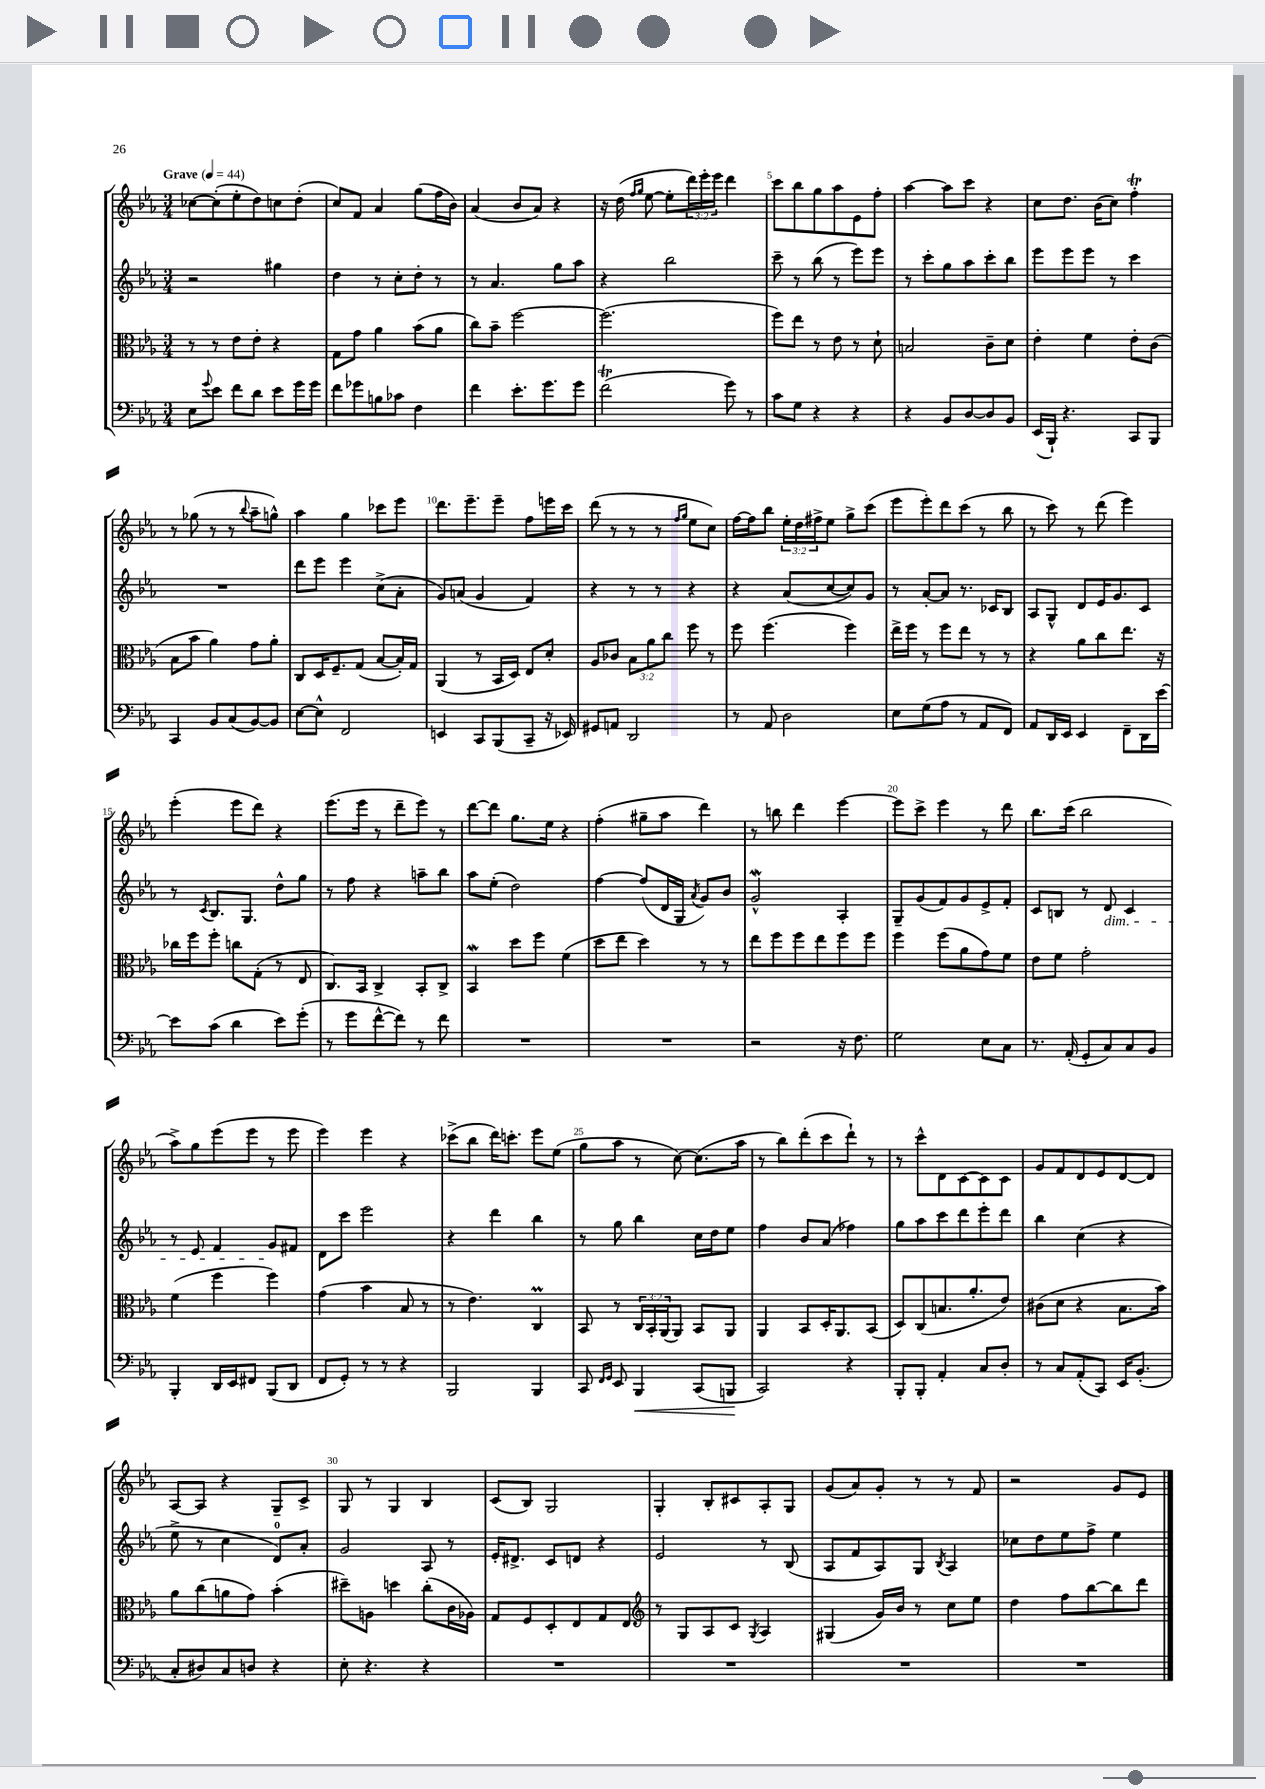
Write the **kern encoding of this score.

**kern	**kern	**kern	**kern
*staff4	*staff3	*staff2	*staff1
*clefF4	*clefC3	*clefG2	*clefG2
*k[b-e-a-]	*k[b-e-a-]	*k[b-e-a-]	*k[b-e-a-]
*M3/4	*M3/4	*M3/4	*M3/4
*MM44	*MM44	*MM44	*MM44
8E-\L	8r	2r	[8cc-\L
8qqg/	.	.	.
8e-\J	8r	.	(8cc-'\]
8f\L	8e-\L	.	8ee-'\
8d\J	8e-'\J	.	8dd\)
8e-\L	4r	4gg#\	8cc\
16g\L	.	.	(8dd'\J
16g\JJ	.	.	.
=	=	=	=
8f\L	8G\L	4dd\	8cc/L)
8g-\	8g\J	.	8f/J
8B\	4a-\	8r	4a-/
8c-\J	.	8cc'\L	.
4F\	(8b-\L	8dd'\J	(8gg\L
.	8a-\J	8r	16ff\L
.	.	.	16b-\JJ)
=	=	=	=
4f\	8cc\L)	8r	(4a-/
.	8b-~\J	4.a-/	.
8.e-'\L	[2ff\	.	8b-/L
.	.	.	8a-/J)
8.g\	.	.	.
.	.	8gg\L	4r
8g\J	.	8aa-\J	.
=	=	=	=
(2f\	(2.ff\]	4r	16r
.	.	.	(16dd\
.	.	.	16qqff/LL
.	.	.	16qqgg/JJ
.	.	.	[8ee-\
.	.	2bb-\	8ee-'\]L
.	.	.	24ddd\L)
.	.	.	24eee-'\
.	.	.	24eee-\JJ
8g\)	.	.	4ddd\
8r	.	.	.
=	=	=	=
8c\L	8ff\L)	8ccc~\	8ccc\L
8G\J	8ee-\J	8r	8bb-\
4r	8r	(8bb-\	8gg\
.	8e-\	8r	8aa-\
4r	8r	8eee-\L)	8e-\
.	8d`\	8eee-\J	8ff'\J
=	=	=	=
4r	2B/	8r	[4aa-\
.	.	8ccc'\L	.
8BB-/L	.	8gg\	8aa-\]L
[8D/	.	8aa-\	8ccc\J
8D/]	8c~\L	8ccc'\	4r
8BB-/J	8d\J	8bb-\J	.
=	=	=	=
(16EE-/LL	4e-'\	8eee-\L	8cc\L
16BBB-`/JJ)	.	.	.
4.r	.	8eee-\	8.dd\J
.	4f\	8eee-\J	.
.	.	.	(16b-\LK
.	.	8r	8cc\J)
8CC/L	8e-'\L	4ccc\	4ff'\
8BBB-/J	(8c\J	.	.
=	=	=	=
4CC/	8B-\L	2.r	8r
.	8b-\J	.	(8gg-\
8BB-/L	4a-\)	.	8r
(8C/	.	.	8r
.	.	.	8qqbb-/
[8BB-/)	8g\L	.	8aa-~\L
8BB-/]J	8a-'\J	.	8gg^^\J)
=	=	=	=
[8E-\L	8C/L	8ddd\L	4aa-\
8E-^^\]J	16D/K	8eee-\J	.
.	8.F~/	.	.
2FF/	.	4eee-\	4gg\
.	(8G/J	.	.
.	[8B-/L	(8cc^\L	8ccc-\L
.	16B-'/]L)	8a-'\J	8eee-\J
.	16G/JJ	.	.
=	=	=	=
4EE/	(4AA-/	8g/L)	8.ddd\L
.	.	(8a/J	.
.	.	.	8.eee-~\
8CC/L	8r	4g/	.
(8BBB-/	16BB-/LL	.	8eee-~\J
.	16D/JJ)	.	.
8CC~/J	8E-/L	4f/)	8ff\L
16r	8d'/J	.	16eee\L
16EE-/)	.	.	16ccc\JJ
=	=	=	=
8GG#/L	8A-/L	4r	(8ddd\
8AA/J	8c-/J	.	8r
2DD/	12B-\L	8r	8r
.	12a-\	.	.
.	.	8r	8r
.	12cc\J	.	.
.	.	.	16qqff/LL
.	.	.	16qqgg/JJ
.	8ff\	4r	8ee-\L
.	8r	.	8cc\J)
=	=	=	=
8r	8ff\	4r	[16ff\LL
.	.	.	16ff\]J
8AA-/	(4.ff\	.	8bb-\J
2D\	.	(8a-/L	24ee-'\LL
.	.	.	24dd\
.	.	.	24ff#^\J
.	.	[8cc/	8ee-\J
.	4ff\)	8cc/])	8gg^\L
.	.	8g/J	(8ccc\J
=	=	=	=
8E-\L	16ee-^\LL	8r	8eee-\L
.	16ff\JJ	.	.
(8G\	8r	[8a-'/L	8eee-'\)
8A-\J	8ff\L	8a-/]J	8ddd\
8r	8ee-\J	8.r	(8ccc\J
8AA-/L	8r	.	8r
.	.	16c-/LK	.
8FF/J)	8r	8B-/J	8bb-\
=	=	=	=
8AA-/L	4r	8A-/L	8r
16DD/L	.	8G^^/J	8ccc\)
16EE-/JJ	.	.	.
4EE-/	8a-\L	8d/L	8r
.	8cc\	16e-/K	(8ddd\
.	.	8.g/	.
8FF~\L	8.ee-\J	.	4eee-\)
16DD\L	.	8c/J	.
[16e-\JJ	16r	.	.
=	=	=	=
8e-\]L	16cc-\LL	8r	(4eee-'\
.	16ff\J	.	.
.	.	8qc/	.
(8c\J	8ff'\J	8.B-/L	.
4d\	8cc\L	.	8eee-\L
.	.	8.G/J	.
.	(8G'\J	.	8ddd\J)
8e-\L)	8r	8dd^^\L	4r
(8g'\J	8E-/	8gg\J	.
=	=	=	=
8r	8.C/L)	8r	(8.eee-\L
8g\L	.	8ff\	.
.	16BB-/Jk	.	16eee-\Jk
[8f^^\	4C^/	4r	8r
8f\]J)	.	.	8ddd~\L
8r	8BB-'/L	8aa~\L	8eee-\J)
8f\	8C^/J	8bb-\J	8r
=	=	=	=
2.r	4BB-/	8aa-\L	[8ddd\L
.	.	(8ee-'\J	8ddd\]J
.	8dd\L	2dd\)	8.gg\L
.	8ff\J	.	.
.	.	.	16ee-\Jk
.	(4f\	.	4r
=	=	=	=
2.r	8dd\L	[4ff\	(4ff'\
.	8ee-\J	.	.
.	4dd\)	(8ff/]L	8gg#~\L
.	.	16d/L	8aa-\J
.	.	16G/JJ	.
.	.	8qa-/	.
.	8r	8g/L)	4ddd\)
.	8r	8b-/J	.
=	=	=	=
2r	8ee-\L	2g^^/	8r
.	8ff\	.	8bb\
.	8ff\	.	4ddd\
.	8ee-\	.	.
16r	8ff\	4A-'/	[4eee-\
8.F\	.	.	.
.	8ff\J	.	.
=	=	=	=
2G\	4ff\	8G~/L	8eee-\]L
.	.	(8g/	8ccc^\J
.	(8ff\L	8f/)	4eee-\
.	8a-\	8g/	.
8E-\L	8g\)	8e-^/	8r
8C\J	8f\J	8f'/J	8ddd\
=	=	=	=
8.r	8e-\L	8c/L	8.bb-\L
.	8f\J	8B/J	.
(16AA-'/	.	.	(16ccc\Jk
8GG'/L	2g'\	8r	2bb-\
8C/)	.	8d/	.
8C/	.	4c/	.
8BB-/J	.	.	.
=	=	=	=
4BBB-'/	(4f\	8r	8aa-^\L)
.	.	8e-/	8gg\
16DD/LL	4ff\	4f/	(8eee-\
16EE-/J	.	.	.
8FF#/J	.	.	8eee-\J
(8BBB-/L	4ff\)	8g/L	8r
8DD/J	.	8f#/J	8eee-\
=	=	=	=
8FF/L	(4g\	8d\L	4eee-\)
8GG'/J)	.	8ccc\J	.
8r	4b-\	2eee-\	4eee-\
8r	.	.	.
4r	8B-/	.	4r
.	8r	.	.
=	=	=	=
2BBB-/	8r	4r	(8ccc-^\L
.	4.e-\)	.	8bb-\J
.	.	4ddd\	16ddd\LK)
.	.	.	8.ccc'\J
4BBB-/	4C/	4bb-\	8eee-\L
.	.	.	(8ee-\J
=	=	=	=
8CC/	8BB-/	8r	8gg\L
16qqFF/LL	.	.	.
16qqGG/JJ	.	.	.
8EE-/	8r	8gg\	8aa-\J
4BBB-/	24C/LL	4bb-\	8r
.	24BB-'/	.	.
.	(24AA-/J	.	.
.	8AA-/J)	.	[8cc\)
(8CC/L	8BB-/L	16cc\LL	(8.cc\]L
.	.	16dd\J	.
8BBB/J	8AA-/J	8ee-\J	.
.	.	.	16aa-\Jk
=	=	=	=
2CC/)	4AA-/	4ff\	8r
.	.	.	8bb-\L)
.	8BB-/L	8b-/L	(8ddd'\
.	16D'/K	(8a-/J	8ccc\
.	8.AA-/	.	.
4r	.	4ff-\)	8ddd`\J)
.	(8BB-/J	.	8r
=	=	=	=
8BBB-'/L	8D/L)	8gg\L	8r
8BBB-'/J	(8C/	8aa-\	8ccc^^\L
4AA-'/	8.B/	8ccc\	8d\
.	.	8ddd\	[8c\
.	8.a-'/	.	.
8C/L	.	8eee-'\	8c\]
8D'/J	8e-/J)	8ddd\J	8c\J
=	=	=	=
8r	(8c#\L	4bb-\	8g/L
8C/L	8d\J	.	8f/
(8AA-'/	4r	(4cc\	8d/
8CC/J)	.	.	8e-/
16EE-/LK	8.B-\L	4r	[8d/
(8.BB-'/J	.	.	.
.	.	.	8d/]J
.	16b-\Jk)	.	.
=	=	=	=
8C'/L	8a-\L	8ee-^\	[8A-/L
8D#/)	(8cc\	8r	8A-/]J
8C/	8a\	4cc\	4r
8D/J	8g\J)	.	.
4r	(4b-'\	8d/L)	8G~/L
.	.	8a-'/J	8c^/J
=	=	=	=
8E-'\	8dd#~\L)	2g/	8G/
4.r	8A\J	.	8r
.	4dd\	.	4G/
4r	(8cc'\L	8A-/	4B-/
.	16c\L	8r	.
.	16A-\JJ)	.	.
=	=	=	=
2.r	8G/L	16e-'/LK	(8c/L
.	.	8.d#^/J	.
.	8F/	.	8B-/J)
.	8D'/	8c/L	2G/
.	8E-/	8d/J	.
.	8G/	4r	.
.	8E-/J	.	.
=	=	=	=
*	*clefG2	*	*
2.r	8r	2e-/	4G'/
.	8G/L	.	.
.	8A-/	.	8B-'/L
.	8c/J	.	8c#/
.	8qG/	.	.
.	4A-/	8r	8A-'/
.	.	(8B-/	8G/J
=	=	=	=
2.r	(4G#/	8A-/L	(8g/L
.	.	8f/	8a-/)
.	16g/LL)	8A-/)	8g'/J
.	16b-/JJ	.	.
.	8r	8G/J	8r
.	.	8qB-/	.
.	8cc\L	4A-/	8r
.	8ee-\J	.	8f/
=	=	=	=
2.r	4dd\	8cc-\L	2r
.	.	8dd\	.
.	8ff\L	8ee-\	.
.	[8bb-\	8ff^\J	.
.	8bb-\]	4ee-\	8g/L
.	8ddd\J	.	8e-/J
==	==	==	==
*-	*-	*-	*-
